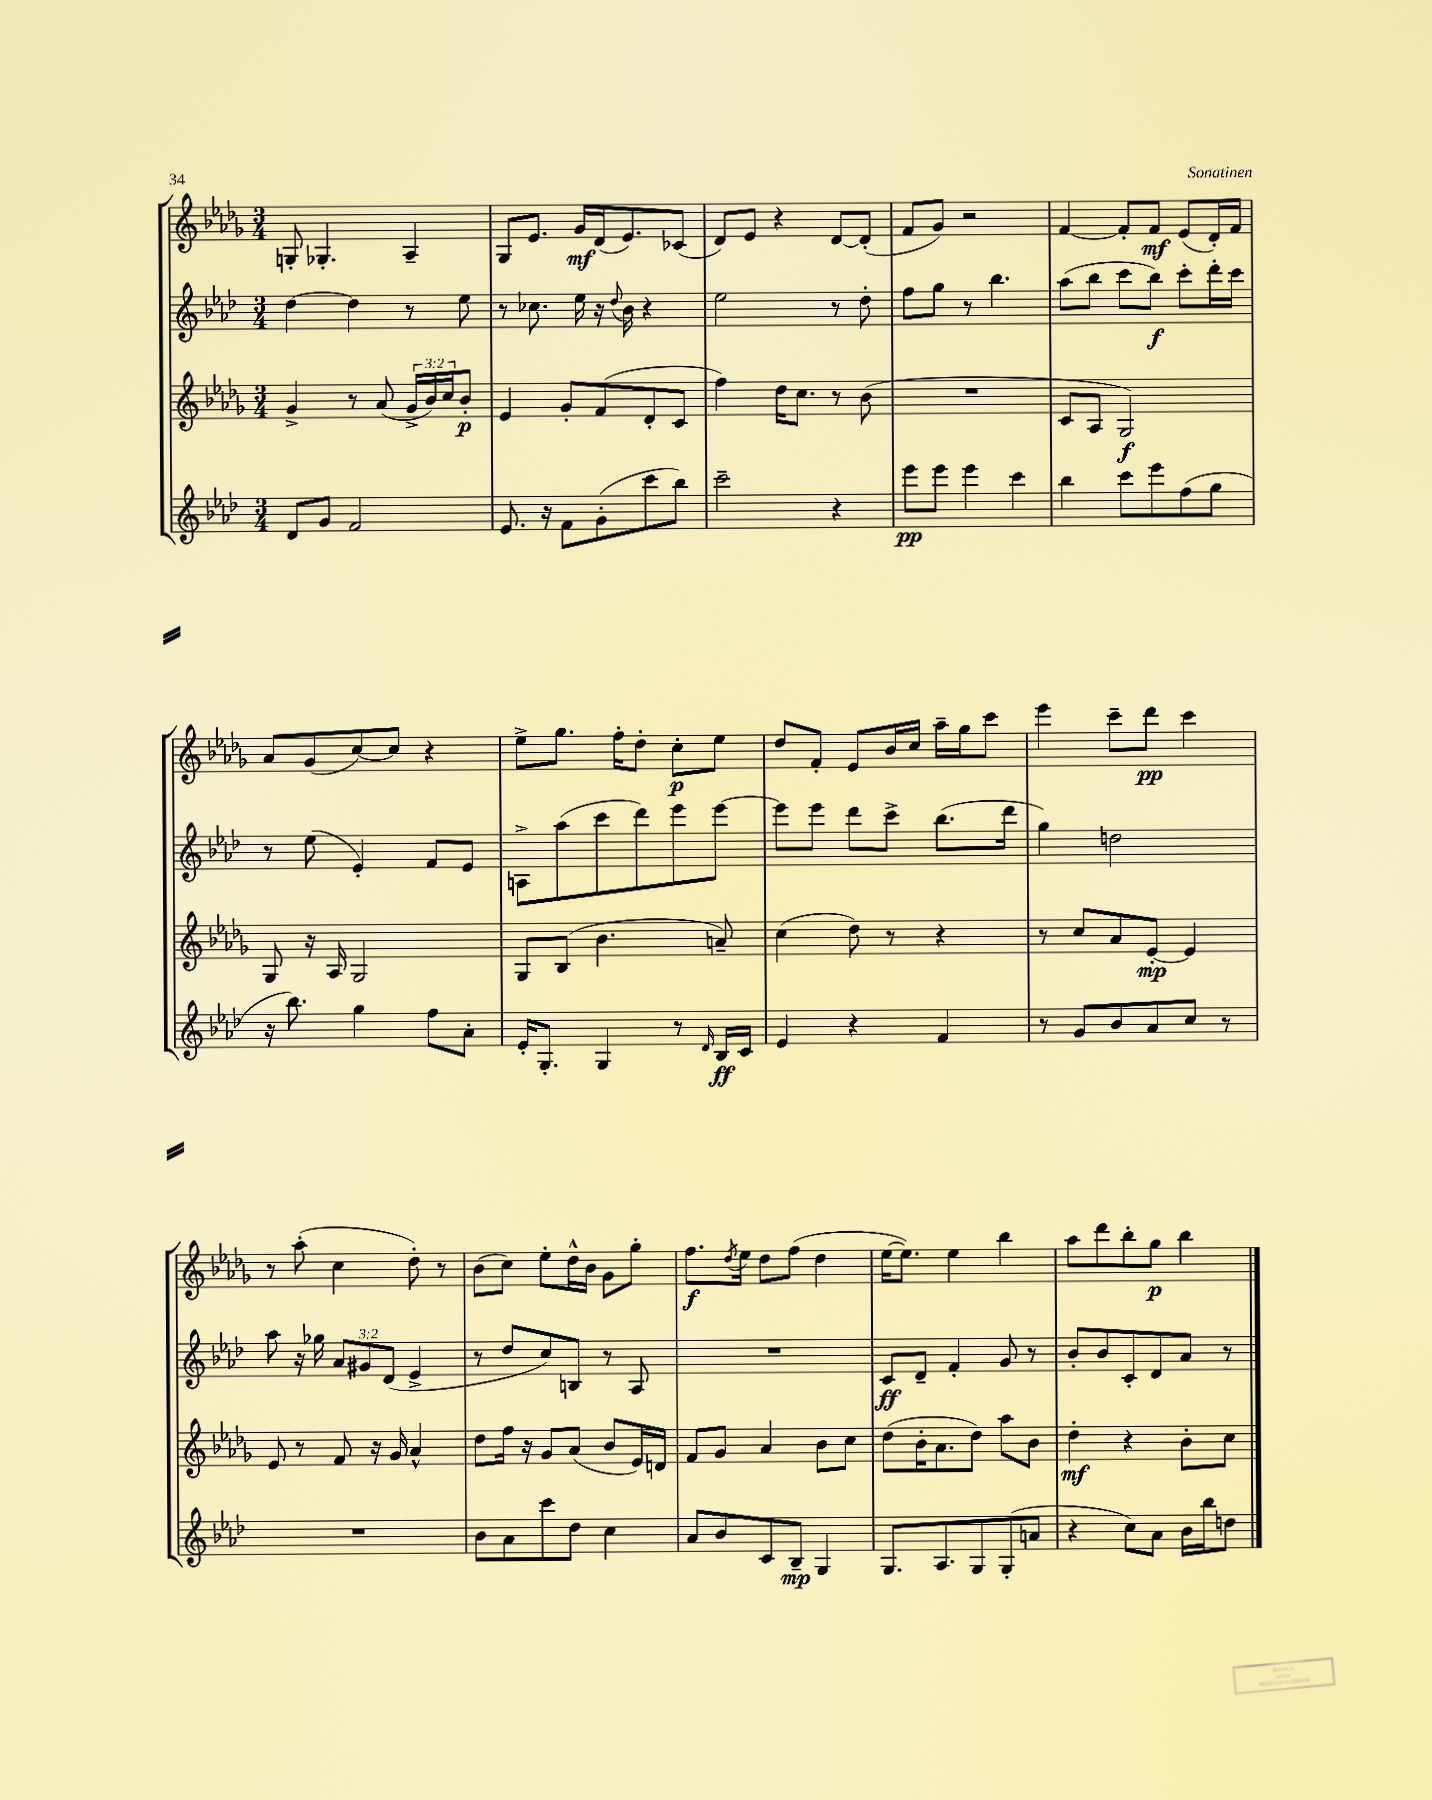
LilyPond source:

<<
\new StaffGroup <<
\new Staff = "s0" {
    \clef treble \key des \major \numericTimeSignature \time 3/4
    g8-. ges4.-. aes4-- |
    ges8 ees'8. ges'16\mf des'16( ees'8.) ces'8( |
    des'8) ees'8 r4 des'8~ des'8-.( |
    f'8 ges'8) r2 |
    f'4~ f'8-. f'8\mf ees'8( des'16-.) f'16 |
    aes'8 ges'8( c''8~) c''8 r4 |
    ees''8-> ges''8. f''16-. des''8-. c''8-.\p ees''8 |
    des''8 f'8-. ees'8 bes'16 c''16 aes''16-- ges''16 c'''8 |
    ees'''4 c'''8-- des'''8\pp c'''4 |
    r8 aes''8-.( c''4 des''8-.) r8 |
    bes'8( c''8) ees''8-. des''16-^ bes'16 ges'8 ges''8-. |
    f''8.\f \acciaccatura { des''8 } ees''16 des''8 f''8( des''4 |
    ees''16~ ees''8.) ees''4 bes''4 |
    aes''8 des'''8 bes''8-. ges''8\p bes''4 \bar "|." |
}
\new Staff = "s1" {
    \clef treble \key aes \major \numericTimeSignature \time 3/4 \override Staff.TupletNumber.text = #tuplet-number::calc-fraction-text
    des''4~ des''4 r8 ees''8 |
    r8 ces''8. ees''16 r16 \appoggiatura { des''8 } bes'16 r4 |
    ees''2 r8 des''8-. |
    f''8 g''8 r8 bes''4. |
    aes''8( bes''8 c'''8 bes''8\f) c'''8-. des'''16-. c'''16 |
    r8 ees''8( ees'4-.) f'8 ees'8 |
    a8-> aes''8( c'''8 des'''8) ees'''8 ees'''8~ |
    ees'''8 ees'''8 des'''8 c'''8-> bes''8.( des'''16 |
    g''4) d''2 |
    aes''8 r16 ges''16 \tuplet 3/2 { aes'8 gis'8 des'8( } ees'4-> |
    r8 des''8 c''8) b8 r8 aes8 |
    R2. |
    c'8\ff des'8-- f'4-. g'8 r8 |
    bes'8-. bes'8 c'8-. des'8 aes'8 r8 \bar "|." |
}
\new Staff = "s2" {
    \clef treble \key des \major \numericTimeSignature \time 3/4 \override Staff.TupletNumber.text = #tuplet-number::calc-fraction-text
    ges'4-> r8 aes'8( \tuplet 3/2 { ges'16-> bes'16) c''16 } bes'8-.\p |
    ees'4 ges'8-. f'8( des'8-. c'8 |
    f''4) des''16 c''8. r8 bes'8( |
    R2. |
    c'8 aes8 ges2\f) |
    ges8 r16 aes16 ges2 |
    ges8 bes8( bes'4. a'8--) |
    c''4( des''8) r8 r4 |
    r8 c''8 aes'8 ees'8~-.\mp ees'4 |
    ees'8 r8 f'8 r16 ges'16 aes'4-^ |
    des''8 f''16 r16 ges'8 aes'8( bes'8 ees'16) d'16 |
    f'8 ges'8 aes'4 bes'8 c''8 |
    des''8( bes'16-. aes'8. des''8) aes''8 bes'8 |
    des''4-.\mf r4 bes'8-. c''8 \bar "|." |
}
\new Staff = "s3" {
    \clef treble \key aes \major \numericTimeSignature \time 3/4
    des'8 g'8 f'2 |
    ees'8. r16 f'8 g'8-.( c'''8 bes''8) |
    c'''2-- r4 |
    ees'''8\pp ees'''8 ees'''4 c'''4 |
    bes''4 c'''8 ees'''8 f''8( g''8 |
    r16 bes''8.) g''4 f''8 aes'8-. |
    ees'16-. g8.-. g4 r8 \grace { des'16 } bes16\ff c'16 |
    ees'4 r4 f'4 |
    r8 g'8 bes'8 aes'8 c''8 r8 |
    R2. |
    bes'8 aes'8 c'''8 des''8 c''4 |
    aes'8 bes'8 c'8 bes8--\mp g4 |
    g8. aes8. g8 g8-.( a'8 |
    r4 c''8) aes'8 bes'16 bes''16 d''8 \bar "|." |
}
>>
>>
\layout { \context { \Score \remove "Bar_number_engraver" } }
